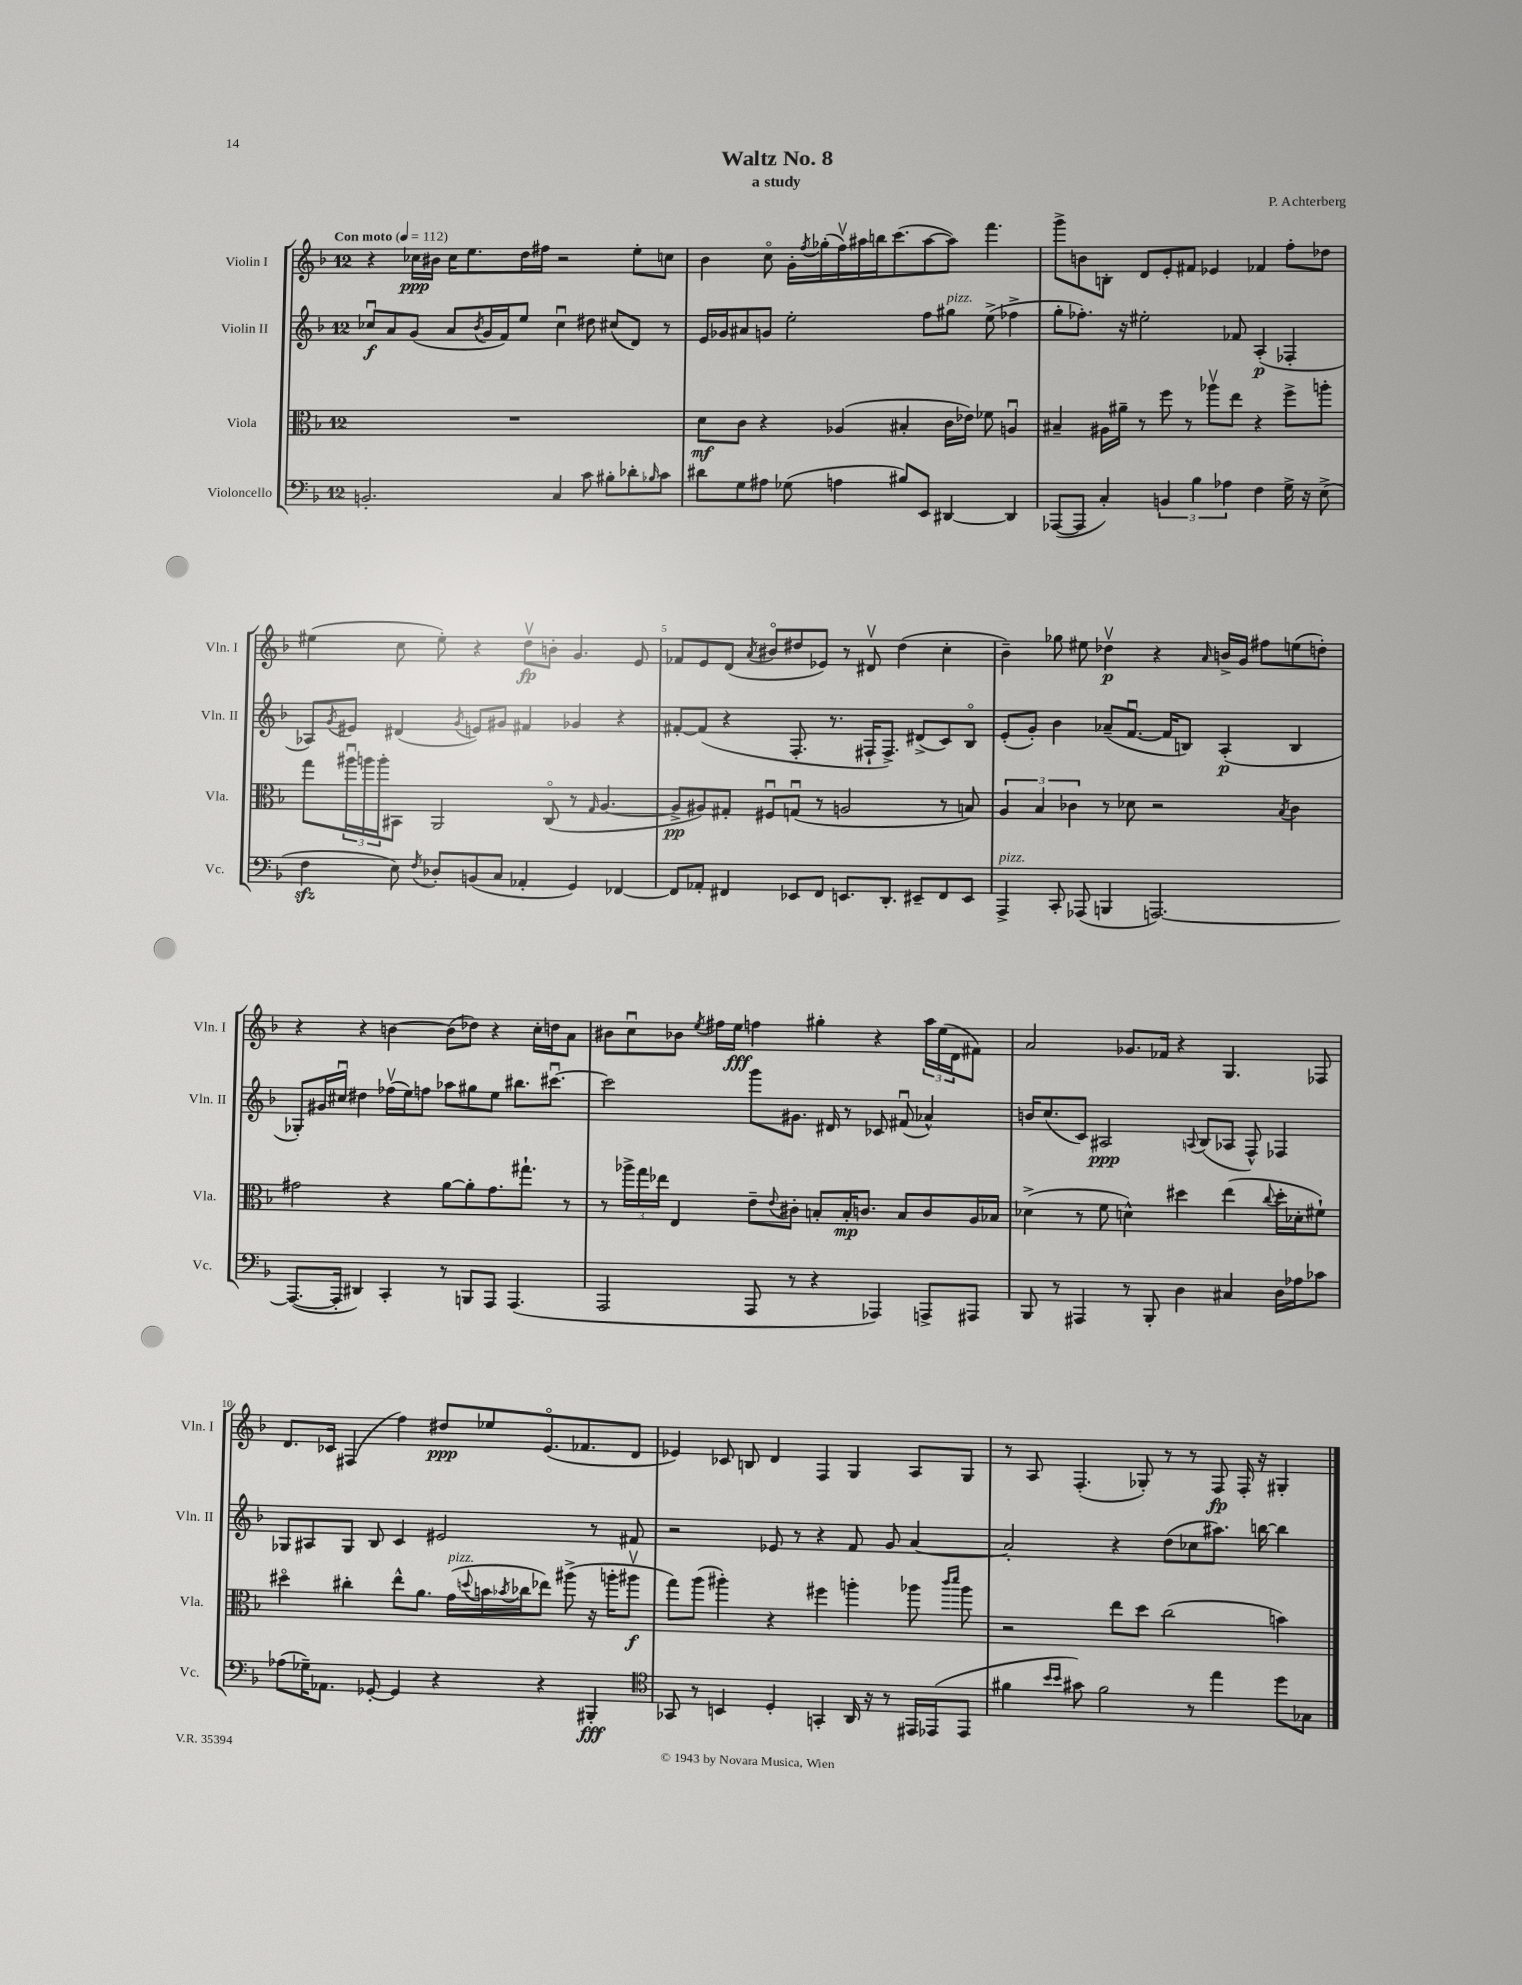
\header { title = "Waltz No. 8" composer = "P. Achterberg" subtitle = "a study" }
<<
\new StaffGroup <<
\new Staff = "s0" \with { instrumentName = "Violin I" shortInstrumentName = "Vln. I" } {
    \clef treble \key f \major \once \override Staff.TimeSignature.style = #'single-digit \time 12/8 \tempo "Con moto" 4 = 112
    r4 ces''16\ppp bis'16 ces''16 e''8. d''16 fis''16 r2 e''8-. c''8 |
    bes'4 c''8\flageolet g'16-. \acciaccatura { f''8 } ges''16-.( f''16\upbow) ais''16 b''16 c'''8.( ais''8~ ais''8) f'''4. |
    g'''8-> b'8 b8-. d'8 e'8-. fis'8 ees'4 fes'4 f''8-. des''8 |
    eis''4( c''8 eis''8-.) r4 d''8\upbow\fp b'8-. g'4. e'8 |
    fes'8 e'8 d'8( \acciaccatura { a'8 } bis'8\flageolet dis''8 ees'8) r8 dis'8\upbow dis''4( c''4-. |
    bes'4--) ges''8 eis''8 des''4\upbow\p r4 \grace { a'16 } b'16-> g'16 fis''8 e''8( d''8-.) |
    r4 r4 b'4~ b'8( des''8) r4 c''16-. d''16 a'8 |
    bis'8 c''8\downbow bes'8 \acciaccatura { e''8 } fis''16 e''16\fff f''4 gis''4-. r4 \tuplet 3/2 { a''16 e''16( d'16 } fis'8) |
    a'2 ges'8. fes'16 r4 g4. fes8 |
    d'8. ces'16 fis4( f''4) dis''8\ppp ees''8 e'8.\flageolet( fes'8. d'8 |
    ees'4) ces'8 b8 d'4 f4 g4 a8 g8 |
    r8 a8 f4.-.( ges8-.) r8 r8 f8\fp f16-. r16 gis4-. \bar "|." |
}
\new Staff = "s1" \with { instrumentName = "Violin II" shortInstrumentName = "Vln. II" } {
    \clef treble \key f \major \once \override Staff.TimeSignature.style = #'single-digit \time 12/8
    ces''8\downbow\f a'8 g'8( a'8 \acciaccatura { bes'8 } g'16 f'16) e''8 ces''4\downbow dis''8 cis''8( d'8) r8 |
    e'16 ges'16 ais'8 g'8 e''2-. f''8 gis''8^\markup { \italic "pizz." } e''8->( fes''4-> |
    g''8-. fes''8.-.) r16 eis''2-. fes'8 a4-.\p( fes4-. |
    aes8) \acciaccatura { g'8 } eis'8 dis'4( \acciaccatura { g'8 } e'8) gis'8 fis'4 ges'4 r4 |
    fis'8~-. fis'8( r4 f8.-. r8. fis16-! fis8.->) dis'8->( c'8) bes8\flageolet |
    e'8-.( g'8-.) bes'4 aes'8--( f'8.~\downbow f'16 b8) a4-.\p( b4 |
    ges8-.) gis'16 cis''16\downbow dis''4 fes''16\upbow( e''16) f''8 aes''8 gis''8 e''8 bis''8. cis'''8.~\downbow |
    cis'''2 g'''8 gis'8. dis'16 r8 ces'8 fis'8\downbow( aes'4-^) |
    b'16 c''8.( c'8) ais2\ppp \appoggiatura { a8 } bes8( aes8 f8-^) fes4 |
    ges8 ais8 ges8 bes8 c'4 eis'2 r8 fis'8 |
    r2 ees'8 r8 r4 f'8 g'8 a'4~ |
    a'2-. r4 d''8( ces''8 ais''8.) b''16~ b''4 \bar "|." |
}
\new Staff = "s2" \with { instrumentName = "Viola" shortInstrumentName = "Vla." } {
    \clef alto \key f \major \once \override Staff.TimeSignature.style = #'single-digit \time 12/8
    R1. |
    d'8\mf c'8 r4 aes4( bis4-. c'16 ees'16) fes'8 a4\downbow |
    bis4-- ais16 ais'16-- r8 f''8 r8 aes''8\upbow e''8 r4 f''8-> a''8-. |
    g''8 \tuplet 3/2 { ais''16\downbow a''16 a''16-. } bis,8 a,2 c8\flageolet( r8 \grace { g16 } a4.~ |
    a8->\pp ais8) gis8-. fis8\downbow g8\downbow( r8 a2 r8 b8) |
    \tuplet 3/2 { a4 bes4 ces'4 } r8 des'8 r2 \acciaccatura { bes8 } ces'4 |
    gis'2 r4 a'8~ a'8-. gis'8. gis''8.-! r8 |
    r8 \tuplet 3/2 { aes''16-> g''16 ees''16 } e4 e'8-- \appoggiatura { e'8 } cis'8-. b8-. b16-.\mp c'8. b8 c'8 a16 bes16 |
    des'4->( r8 f'8 d'4-^) dis''4 e''4( \appoggiatura { c''8 } dis''16-. des'16-. fis'8-!) |
    dis''4\flageolet cis''4-. e''8-^ a'8. g'16^\markup { \italic "pizz." }( \appoggiatura { d''8 } b'16 \acciaccatura { bes'8 } ces''16 ees''8) ais''8->( r16 a''16-. ais''8\upbow\f |
    g''8) a''8( ais''4-.) r4 fis''4 a''4-. aes''8 \grace { c'''16 d'''16 } aes''8 |
    r2 e''8 d''8 c''2( b'4) \bar "|." |
}
\new Staff = "s3" \with { instrumentName = "Violoncello" shortInstrumentName = "Vc." } {
    \clef bass \key f \major \once \override Staff.TimeSignature.style = #'single-digit \time 12/8
    b,2.-. c4 c'8 bis8-. des'8-. \grace { bes16 } c'8 |
    dis'8 g8 ais8 ges8( a4 bis8) e,8 dis,4~ dis,4 |
    aes,,8~( aes,,8 c4-.) \tuplet 3/2 { b,4 bes4 aes4 } f4 g16-> r16 e8->( |
    f4\sfz e8) \acciaccatura { f8 } des8-. b,8( c8 aes,4-. g,4) fes,4~ |
    fes,8 aes,8-. fis,4 ees,8 fis,8 e,8. d,8.-. eis,8-- fis,8 eis,8 |
    a,,4->^\markup { \italic "pizz." } c,8-. aes,,8( b,,4 a,,2.~) |
    a,,8.~( a,,16-. dis,4) c,4-. r8 b,,8 a,,8 a,,4.( |
    a,,2 a,,8 r8 r4 aes,,4) a,,8-> ais,,8 |
    bes,,8 r8 ais,,4 r8 bes,,8-. d4 cis4 d16 aes16 ces'8 |
    aes8( ges16--) aes,8. ges,8~-. ges,4 r4 r4 bis,,4-.\fff |
    \clef tenor ges,8 r8 b,4 d4-. g,4-. a,16 r16 r8 eis,16 ees,16( ees,8 |
    fis'4 \grace { bes'16 bes'16 } gis'8) fis'2 r8 e''4 d''8 ges8 \bar "|." |
}
>>
>>
\layout { \context { \Score \override BarNumber.break-visibility = ##(#f #t #t) barNumberVisibility = #(every-nth-bar-number-visible 5) } }
